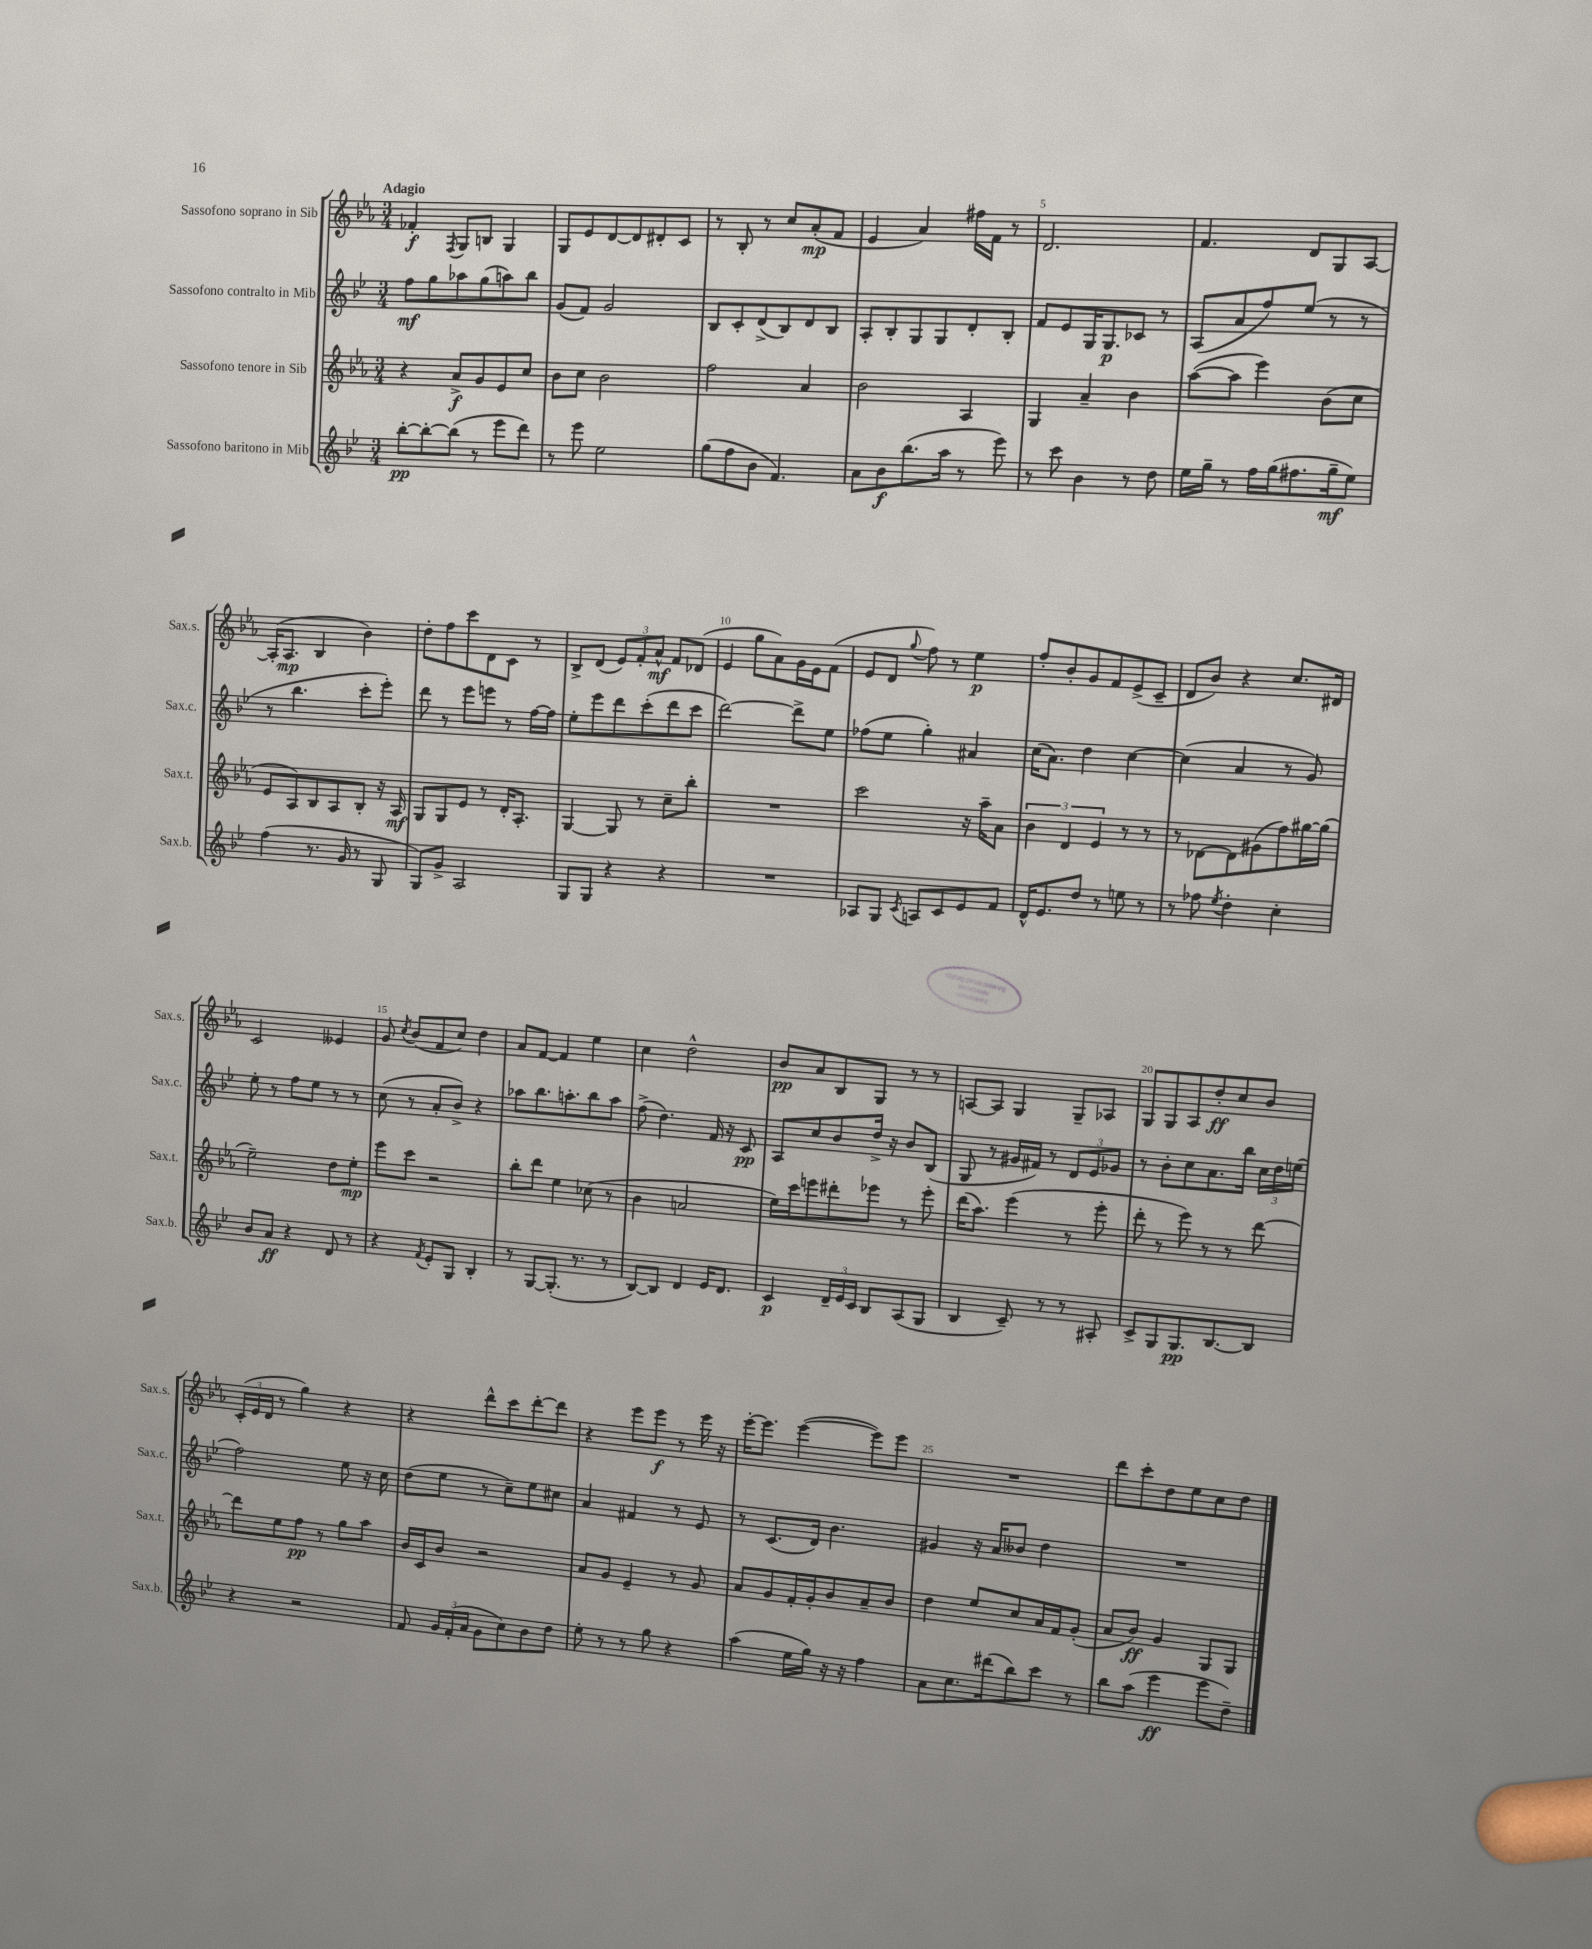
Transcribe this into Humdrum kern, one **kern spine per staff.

**kern	**dynam	**kern	**dynam	**kern	**dynam	**kern	**dynam
*part4	*part4	*part3	*part3	*part2	*part2	*part1	*part1
*staff4	*staff4	*staff3	*staff3	*staff2	*staff2	*staff1	*staff1
*I"Sassofono baritono in Mib	*	*I"Sassofono tenore in Sib	*	*I"Sassofono contralto in Mib	*	*I"Sassofono soprano in Sib	*
*I'Sax.b.	*	*I'Sax.t.	*	*I'Sax.c.	*	*I'Sax.s.	*
*clefG2	*	*clefG2	*	*clefG2	*	*clefG2	*
*k[b-e-]	*	*k[b-e-a-]	*	*k[b-e-]	*	*k[b-e-a-]	*
*M3/4	*	*M3/4	*	*M3/4	*	*M3/4	*
=1	=1	=1	=1	=1	=1	=1	=1
!	!	!	!	!	!	!LO:TX:a:B:t=Adagio	!
[8bb-'\L	pp	4r	.	8ff\L	mf	4f-X'/	f
8bb-'\_	.	.	.	8gg\	.	.	.
.	.	.	.	.	.	8qF/	.
(8bb-\J]	.	8a-^/L	f	8aa-X\	.	8G/L	.
8r	.	8g/	.	(8gg\	.	8Bn/J	.
8eee-\L	.	8e-/	.	8aan\)	.	4G/	.
8ddd\J)	.	8cc/J	.	8bb-\J	.	.	.
=2	=2	=2	=2	=2	=2	=2	=2
8r	.	8b-\L	.	(8g/L	.	8G/L	.
8eee-\	.	8cc\J	.	8f/J)	.	8e-/	.
2ee-\	.	2b-\	.	2g/	.	[8d/	.
.	.	.	.	.	.	8d/]	.
.	.	.	.	.	.	8d#X'/	.
.	.	.	.	.	.	8c/J	.
=3	=3	=3	=3	=3	=3	=3	=3
(8gg\L	.	2ff\	.	8B-/L	.	8r	.
8ff\	.	.	.	8c'/	.	8B-'/	.
8b-\J	.	.	.	(8d^/	.	8r	.
4.f/)	.	.	.	8B-/)	.	8cc/L	.
.	.	4a-/	.	8d/	.	(8a-'/	mp
.	.	.	.	8B-/J	.	8f/J	.
=4	=4	=4	=4	=4	=4	=4	=4
8a\L	.	2b-\	.	8A'/L	.	4e-/	.
8b-\	f	.	.	8B-'/	.	.	.
(8.bb-\	.	.	.	8G/	.	4a-/)	.
.	.	.	.	8G/	.	.	.
16aa\Jk	.	.	.	.	.	.	.
8r	.	4A-/	.	8d'/	.	16ff#X\LL	.
.	.	.	.	.	.	16f\JJ	.
8eee-\)	.	.	.	8B-'/J	.	8r	.
=5	=5	=5	=5	=5	=5	=5	=5
8r	.	4G/	.	8f/L	.	2.d/	.
8ccc\	.	.	.	8e-/	.	.	.
4b-\	.	4a-~/	.	16G/K	.	.	.
.	.	.	.	8.G/	p	.	.
8r	.	4b-\	.	8c-X/J	.	.	.
8dd\	.	.	.	8r	.	.	.
=6	=6	=6	=6	=6	=6	=6	=6
16ee-\LL	.	([8aa-\L	.	(8A/L	.	4.f/	.
16gg~\JJ	.	.	.	.	.	.	.
8r	.	8aa-\J]	.	8a/	.	.	.
16ff\LL	.	4eee-\)	.	8ff/)	.	.	.
(16gg\J	.	.	.	.	.	.	.
8.ff#X\	.	.	.	(8ee-/J	.	8d/L	.
.	.	(8b-\L	.	8r	.	8G/	.
16gg~\k	mf	.	.	.	.	.	.
8ee-\J)	.	8cc\J	.	8r	.	[8A-/J	.
!!LO:LB:g=z
=7	=7	=7	=7	=7	=7	=7	=7
(4ff\	.	8e-/L	.	8r	.	(16A-'/KL]	.
.	.	.	.	.	.	8.A-/J	mp
.	.	8A-/)	.	4.bb-\	.	.	.
8.r	.	8B-/	.	.	.	4B-/	.
.	.	8A-/	.	.	.	.	.
16g/	.	.	.	.	.	.	.
8r	.	8B-'/J	.	8ccc'\L	.	4b-\)	.
8G/	.	16r	.	8eee-'\J)	.	.	.
.	.	16A-/	mf	.	.	.	.
=8	=8	=8	=8	=8	=8	=8	=8
8G/L)	.	8G/L	.	8ddd\	.	8dd'\L	.
8g^/J	.	8G/	.	8r	.	8ff\	.
2A/	.	8e-/J	.	8eee-\L	.	8ccc\	.
.	.	8r	.	8eeen\J	.	8d\	.
.	.	16d'/KL	.	8r	.	8c\J	.
.	.	8.A-'/J	.	.	.	.	.
.	.	.	.	[16ff\LL	.	8r	.
.	.	.	.	16ff\JJ]	.	.	.
=9	=9	=9	=9	=9	=9	=9	=9
8G/L	.	[4G/	.	8ee-'\L	.	8B-^/L	.
8G/J	.	.	.	8eee-\	.	(8d/J	.
4r	.	8G/]	.	8ddd\	.	12e-/L)	.
.	.	.	.	.	.	12f'/	.
.	.	8r	.	(8ccc'\	.	.	.
.	.	.	.	.	.	12a-^^/J	mf
4r	.	8cc~\L	.	8ddd\	.	8f/L	.
.	.	8bb-'\J	.	8ccc\J	.	(8d-X/J	.
=10	=10	=10	=10	=10	=10	=10	=10
2.r	.	2.r	.	[2ddd\)	.	4e-/	.
.	.	.	.	.	.	8gg\L	.
.	.	.	.	.	.	8a-\)	.
.	.	.	.	8ddd^\L]	.	16g\L	.
.	.	.	.	.	.	16e-\J	.
.	.	.	.	8ee-\J	.	(8f\J	.
=11	=11	=11	=11	=11	=11	=11	=11
8A-X/L	.	2ccc\	.	(8ff-X\L	.	8e-/L	.
8G/J	.	.	.	8ee-\J	.	8d/J	.
8qc/	.	.	.	.	.	8qqgg/	.
8An/L	.	.	.	4gg'\)	.	8ff\)	.
8c/	.	.	.	.	.	8r	.
8e-/	.	16r	.	4a#X/	.	4ee-\	p
.	.	16aa-~\KL	.	.	.	.	.
8f/J	.	8a-\J	.	.	.	.	.
=12	=12	=12	=12	=12	=12	=12	=12
16d^^/KL	.	6b-\	.	(16cc\KL	.	8ff'/L	.
8.e-/	.	.	.	8.a\J)	.	.	.
.	.	.	.	.	.	8b-'/	.
.	.	6d/	.	.	.	.	.
8dd/J	.	.	.	4dd\	.	8g/	.
.	.	6e-/	.	.	.	.	.
8r	.	.	.	.	.	8f/	.
8een\	.	8r	.	[4cc\	.	(8e-^/	.
8r	.	8r	.	.	.	8c~/J	.
=13	=13	=13	=13	=13	=13	=13	=13
8r	.	8r	.	(4cc\]	.	8d/L	.
8ff-X\	.	[8d-X\L	.	.	.	8b-/J)	.
8qee-/	.	.	.	.	.	.	.
4dd'\	.	8d-\]	.	4a/	.	4r	.
.	.	(8g#X\	.	.	.	.	.
4cc'\	.	8ff\)	.	8r	.	8.cc/L	.
.	.	[16gg#X\L	.	8g/)	.	.	.
.	.	(16gg#\JJ]	.	.	.	16d#X/Jk	.
!!LO:LB:g=z
=14	=14	=14	=14	=14	=14	=14	=14
8b-/L	.	2ee-~\)	.	8ee-'\	.	2c/	.
8a/J	ff	.	.	8r	.	.	.
4r	.	.	.	8ff\L	.	.	.
.	.	.	.	8ee-\J	.	.	.
8d/	.	8dd\L	.	8r	.	4e--X/	.
8r	.	8ee-'\J	mp	8r	.	.	.
=15	=15	=15	=15	=15	=15	=15	=15
4r	.	8eee-\L	.	(8cc\	.	8g/	.
.	.	.	.	.	.	8qcc/	.
.	.	8ccc\J	.	8r	.	(8b-/L	.
8qf/	.	.	.	.	.	.	.
8e-'/L	.	2r	.	8a'/L	.	8f/	.
8G/J	.	.	.	8b-^/J)	.	8cc/J)	.
4B-'/	.	.	.	4r	.	4dd\	.
=16	=16	=16	=16	=16	=16	=16	=16
8r	.	8bb-'\L	.	8aa-X\L	.	8a-/L	.
[8G/L	.	8ddd\J	.	8.bb-\	.	[8f/J	.
(8.G'/J]	.	4ee-\	.	.	.	4f/]	.
.	.	.	.	8.aan'\	.	.	.
8.r	.	.	.	.	.	.	.
.	.	(8cc-X\	.	8bb-\	.	4ee-\	.
8r	.	8r	.	8aa\J	.	.	.
=17	=17	=17	=17	=17	=17	=17	=17
[8B-/L)	.	4b-\	.	(8ff^\	.	4cc\	.
8B-/J]	.	.	.	4.dd\)	.	.	.
4d/	.	2an/	.	.	.	2dd^^\	.
16e-/KL	.	.	.	16f/	.	.	.
8.d/J	.	.	.	16r	.	.	.
.	.	.	.	8c/	pp	.	.
=18	=18	=18	=18	=18	=18	=18	=18
4c/	p	16ee-\LL)	.	8A/L	.	8b-/L	pp
.	.	16ccc\J	.	.	.	.	.
.	.	8eeen\	.	8cc/	.	8a-/	.
24d~/LL	.	8ddd#X'\	.	8b-/	.	8B-/	.
24e-/	.	.	.	.	.	.	.
24c/JJ	.	.	.	.	.	.	.
8B-/L	.	8eee-X\J	.	16dd^/Jk	.	8G/J	.
.	.	.	.	16r	.	.	.
(8A/	.	8r	.	8b-/L	.	8r	.
8G/J	.	8eee-'\	.	(8B-/J	.	8r	.
=19	=19	=19	=19	=19	=19	=19	=19
4B-/	.	(16ddd\KL	.	8G/	.	[8An/L	.
.	.	8.aa-\J)	.	.	.	.	.
.	.	.	.	8r	.	8A/J]	.
8c~/)	.	(4eee-\	.	16g#X/LL	.	4G/	.
.	.	.	.	16f#X/JJ)	.	.	.
8r	.	.	.	8r	.	.	.
8r	.	8r	.	12d/L	.	8G~/L	.
.	.	.	.	12e-/	.	.	.
8A#X'/	.	8eee-'\	.	.	.	8A-X/J	.
.	.	.	.	12g-X/J	.	.	.
=20	=20	=20	=20	=20	=20	=20	=20
8c^/L	.	8ddd'\	.	8r	.	8G/L	.
8G/	.	8r	.	8b-'\L	.	8G/	.
8.G/	pp	8eee-\)	.	8cc\	.	8A-/	.
.	.	8r	.	8.a\	.	8dd'/	ff
[8.B-/	.	.	.	.	.	.	.
.	.	8r	.	.	.	8cc/	.
.	.	.	.	16bb-\Jk	.	.	.
8B-/J]	.	[8ddd\	.	24cc\LL	.	8b-/J	.
.	.	.	.	24dd\	.	.	.
.	.	.	.	(24een\JJ	.	.	.
!!LO:LB:g=z
=21	=21	=21	=21	=21	=21	=21	=21
4r	.	8ddd\L]	.	2ff\)	.	(24c'/LL	.
.	.	.	.	.	.	24e-/	.
.	.	.	.	.	.	24d/JJ	.
.	.	8ee-\	.	.	.	8r	.
2r	.	8ff\J	pp	.	.	4gg\)	.
.	.	8r	.	.	.	.	.
.	.	8gg\L	.	8ee-\	.	4r	.
.	.	8aa-\J	.	16r	.	.	.
.	.	.	.	16cc\	.	.	.
=22	=22	=22	=22	=22	=22	=22	=22
8f/	.	16b-/LL	.	(8dd\L	.	4r	.
.	.	16c/J	.	.	.	.	.
24g/LL	.	8b-/J	.	8ee-\J	.	.	.
(24f'/	.	.	.	.	.	.	.
24a/JJ	.	.	.	.	.	.	.
8g\L	.	2r	.	8r	.	8ddd^^\L	.
8cc\)	.	.	.	8cc~\L)	.	8ccc\	.
8b-\	.	.	.	8ee-\	.	[8ddd'\	.
8dd\J	.	.	.	8cc#X\J	.	8ddd\J]	.
=23	=23	=23	=23	=23	=23	=23	=23
8ee-'\	.	8a-/L	.	4a/	.	4r	.
8r	.	8g/J	.	.	.	.	.
8r	.	4e-~/	.	4f#X/	.	8eee-\L	.
8gg\	.	.	.	.	.	8eee-\J	f
4r	.	8r	.	8r	.	8r	.
.	.	8g/	.	8e-/	.	16eee-\	.
.	.	.	.	.	.	16r	.
=24	=24	=24	=24	=24	=24	=24	=24
(4aa\	.	8a-/L	.	8r	.	[16eee-'\KL	.
.	.	.	.	.	.	8.eee-\J]	.
.	.	8g/	.	(8.c/L	.	.	.
16ee-\LL	.	16f'/L	.	.	.	([4eee-\	.
16gg\JJ)	.	16g'/J	.	16d/Jk)	.	.	.
16r	.	8b-/	.	4.b-\	.	.	.
16r	.	.	.	.	.	.	.
4ff\	.	8a-~/	.	.	.	8eee-\L])	.
.	.	8b-/J	.	.	.	8eee-\J	.
=25	=25	=25	=25	=25	=25	=25	=25
8a\L	.	4dd\	.	4g#X/	.	2.r	.
8.cc\	.	.	.	.	.	.	.
.	.	8ee-/L	.	16r	.	.	.
(16ddd#X\k	.	.	.	16a/KL	.	.	.
8bb-\)	.	8cc/	.	8b--X/J	.	.	.
8ccc\J	.	16a-/L	.	4dd\	.	.	.
.	.	16f/J	.	.	.	.	.
8r	.	(8g'/J	.	.	.	.	.
=26	=26	=26	=26	=26	=26	=26	=26
8bb-\L	.	8a-/L	.	2.r	.	8ddd\L	.
(8aa\J	.	8b-/J)	ff	.	.	8ccc'\	.
4eee-\	ff	4g/	.	.	.	8dd\	.
.	.	.	.	.	.	8ee-\	.
8eee-\L	.	8G/L	.	.	.	8cc\	.
8dd~\J)	.	8G/J	.	.	.	8dd\J	.
==	==	==	==	==	==	==	==
*-	*-	*-	*-	*-	*-	*-	*-
